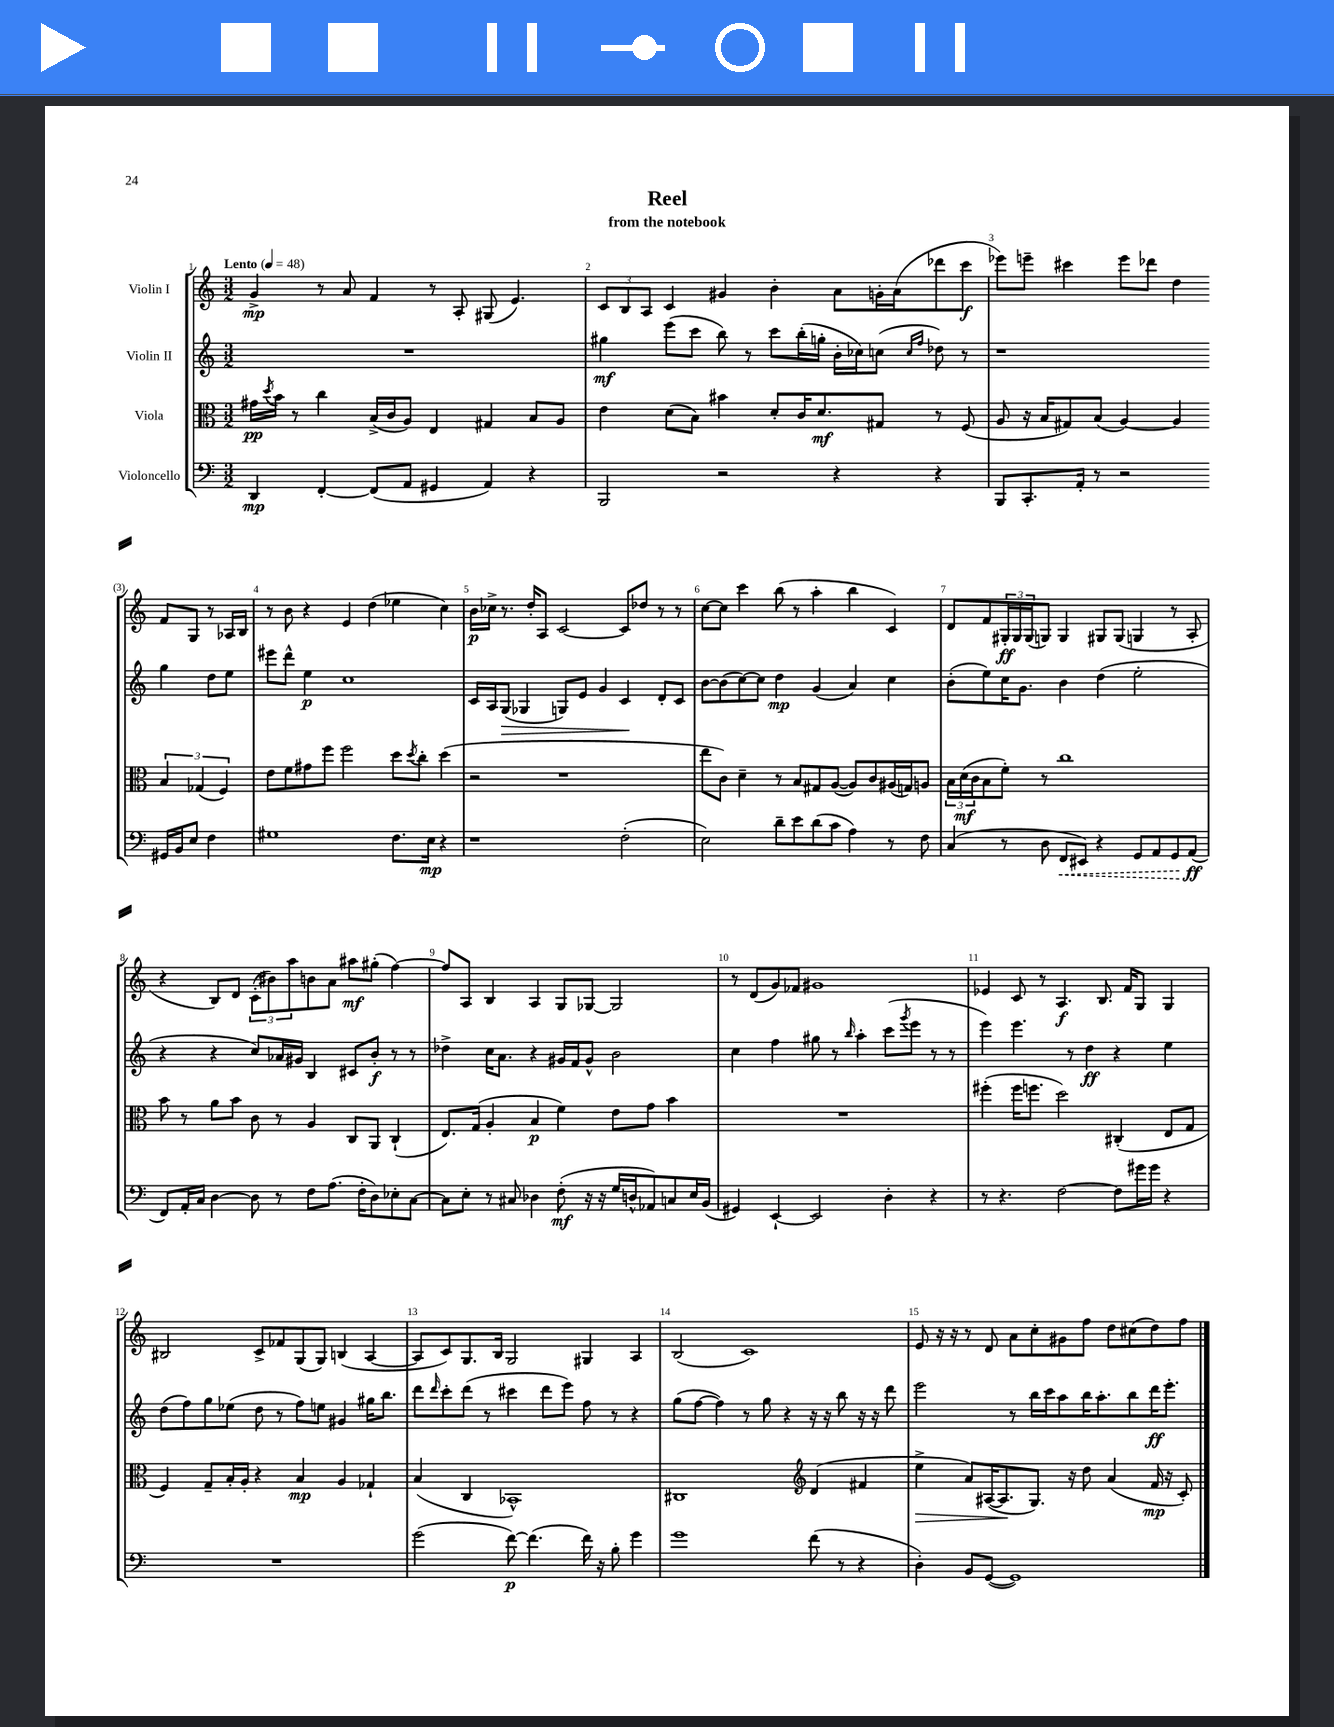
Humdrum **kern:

**kern	**kern	**kern	**kern
*staff4	*staff3	*staff2	*staff1
*clefF4	*clefC3	*clefG2	*clefG2
*k[]	*k[]	*k[]	*k[]
*M3/2	*M3/2	*M3/2	*M3/2
*MM48	*MM48	*MM48	*MM48
4DD	16g#	1.r	4g^
.	8qdd	.	.
.	16b	.	.
.	8r	.	.
[4FF'	4cc	.	8r
.	.	.	8a
(8FF]	(16B^	.	4f
.	16c	.	.
8AA	8A)	.	.
4GG#	4E	.	8r
.	.	.	8A'
4AA)	4G#	.	(8G#
.	.	.	4.e)
4r	8B	.	.
.	8A	.	.
=	=	=	=
2BBB	4e	4gg#	12c
.	.	.	12B
.	.	.	12A
.	(8d	(8eee	4c
.	8B)	8ccc	.
2r	4b#	8bb)	4g#
.	.	8r	.
.	8d'	8ccc	4b'
.	16c	(16bb'	.
.	8.d	16gg'	.
4r	.	16b'	8a
.	.	16cc-)	.
.	8G#	(8cc	16g'
.	.	.	(16a
.	.	16qqcc	.
.	.	16qqff	.
4r	8r	8dd-)	8ddd-
.	(8F	8r	8ccc
=	=	=	=
8BBB	8A	1r	8eee-)
8.CC'	16r	.	8eee~
.	16B	.	.
.	8G#)	.	4ccc#
16AA'	.	.	.
8r	(8B	.	.
2r	[4A)	.	8eee
.	.	.	8ddd-
.	4A]	.	4dd
16GG#	6B	4gg	8f
16BB	.	.	.
8E	.	.	8G
.	(6G-	.	.
4F	.	8dd	8r
.	6F)	.	.
.	.	8ee	16A-
.	.	.	16B
=	=	=	=
1G#	8e	8eee#	8r
.	8f	8ddd^^	8b
.	8g#	4ee	4r
.	8ff	.	.
.	2ff	1cc	4e
.	.	.	(4dd
8.F	8dd	.	4ee-
.	8qdd	.	.
.	8cc'	.	.
16E	.	.	.
4r	(4dd	.	4cc)
=	=	=	=
1r	2r	16c	16b
.	.	16A	16cc-^
.	.	(8G	8.r
.	.	4G-	.
.	.	.	16dd'
.	.	.	8A
.	1r	8G)	[2c
.	.	8e	.
.	.	4g	.
(2F'	.	4c	8c]
.	.	.	8dd-
.	.	8d'	8r
.	.	8c	8r
=	=	=	=
2E)	8ee	[8b	[8cc
.	8c)	(8b]	8cc]
.	4d~	[8cc)	4ccc
.	.	8cc]	.
8d~	8r	4dd	(8bb
8e	8B	.	8r
(8d	8G#	(4g	4aa'
8c	([8A	.	.
4A)	8A])	4a)	4bb
.	8c	.	.
8r	(16A#	4cc	4c)
.	16G)	.	.
8F	8A	.	.
=	=	=	=
(4C	24B	(8b'	8d
.	(24d	.	.
.	24c	.	.
.	8B	8ee)	8f
8r	8f')	16cc	24G#'
.	.	.	24G#
.	.	8.g	.
.	.	.	(24G#
8D	8r	.	8G)
8FF	1cc	4b	4G
8EE#)	.	.	.
4r	.	(4dd	8G#
.	.	.	(8G#
8GG	.	2ee'	4G
8AA	.	.	.
8GG	.	.	8r
(8AA	.	.	8A'
=	=	=	=
8FF)	8b	4r	4r
16AA'	8r	.	.
16C	.	.	.
[4D	8a	4r	8B)
.	8b	.	8d
8D]	8c	8cc)	(12c'
.	.	.	12b#)
8r	8r	16a-	.
.	.	.	12aa
.	.	16g#	.
8F	4A	4B	8b
(8.A	.	.	8a
.	8C	8c#	8aa#
16F'	.	.	.
8D)	8AA	8b'	(8gg#'
8E-'	(4C`	8r	[4ff)
[8C	.	8r	.
=	=	=	=
8C]	8.E)	4dd-^	8ff]
8E'	.	.	8A
.	(16G	.	.
8r	4A'	16cc	4B
.	.	8.a	.
8C#	.	.	.
4D-	4B	4r	4A
(8F'	4f)	16g#	8G
.	.	16f	.
16r	.	8g#^^	[8G-
16r	.	.	.
16G	8e	2b	2G-]
16D^^	.	.	.
8AA-)	8g	.	.
8C	4b	.	.
16E	.	.	.
(16BB	.	.	.
=	=	=	=
4GG#)	1.r	4cc	8r
.	.	.	(8d
[4EE`	.	4ff	8g)
.	.	.	8f-
2EE]	.	8gg#	1g#
.	.	8r	.
.	.	16qqbb	.
.	.	4aa'	.
4D'	.	(8ccc	.
.	.	8qggg	.
.	.	8eee	.
4r	.	8r	.
.	.	8r	.
=	=	=	=
8r	(4ff#'	4eee)	4e-
4.r	.	.	.
.	16ff#	4.eee	8c
.	8.ff	.	.
.	.	.	8r
[2F	2dd)	.	4.A
.	.	8r	.
.	.	4dd	.
.	.	.	8.B
8F]	(4C#'	4r	.
.	.	.	16f
16g#	.	.	8G
16g#	.	.	.
4r	8E	4ee	4G
.	8G	.	.
=	=	=	=
1.r	4F)	(8dd	2B#
.	.	8ff)	.
.	8G~	8gg	.
.	16B'	(8ee-	.
.	16A'	.	.
.	4r	8dd	8c^
.	.	8r	8f-
.	4B	8ff)	(8G
.	.	8ee	8G)
.	4A	4g#	(4B
.	4G-`	16gg#	[4A
.	.	8.bb	.
=	=	=	=
(2g	(4B	8ddd	8A]
.	.	16qqddd	.
.	.	8ccc'	8c)
.	4C	(8ddd	8.G
.	.	8r	.
.	.	.	16B
[8f)	1BB-^^)	4ccc#	2G
(4.f]	.	.	.
.	.	8ddd	.
.	.	8eee)	.
16f)	.	8ff	4G#
16r	.	.	.
8B'	.	8r	.
4g	.	4r	4A
=	=	=	=
1g	1C#	(8gg	(2B
.	.	[8ff	.
.	.	4ff])	.
.	.	8r	1c)
.	.	8gg	.
.	.	4r	.
*	*clefG2	*	*
(8f	(4d	16r	.
.	.	16r	.
8r	.	8bb	.
4r	4f#	16r	.
.	.	16r	.
.	.	8ddd	.
=	=	=	=
4D')	4ee^	2eee	8e
.	.	.	16r
.	.	.	16r
8BB	8a)	.	8r
([8GG	([16A#	.	8d
.	8.A#]	.	.
1GG])	.	8r	8a
.	8.G)	16bb	8cc'
.	.	16ccc	.
.	.	8aa	8g#
.	16r	.	.
.	8dd	16bb	8ff
.	.	8.aa'	.
.	(4a	.	8dd
.	.	8bb	(8cc#
.	16f	16ddd	8dd)
.	16r	8.eee'	.
.	8c')	.	8ff
==	==	==	==
*-	*-	*-	*-
